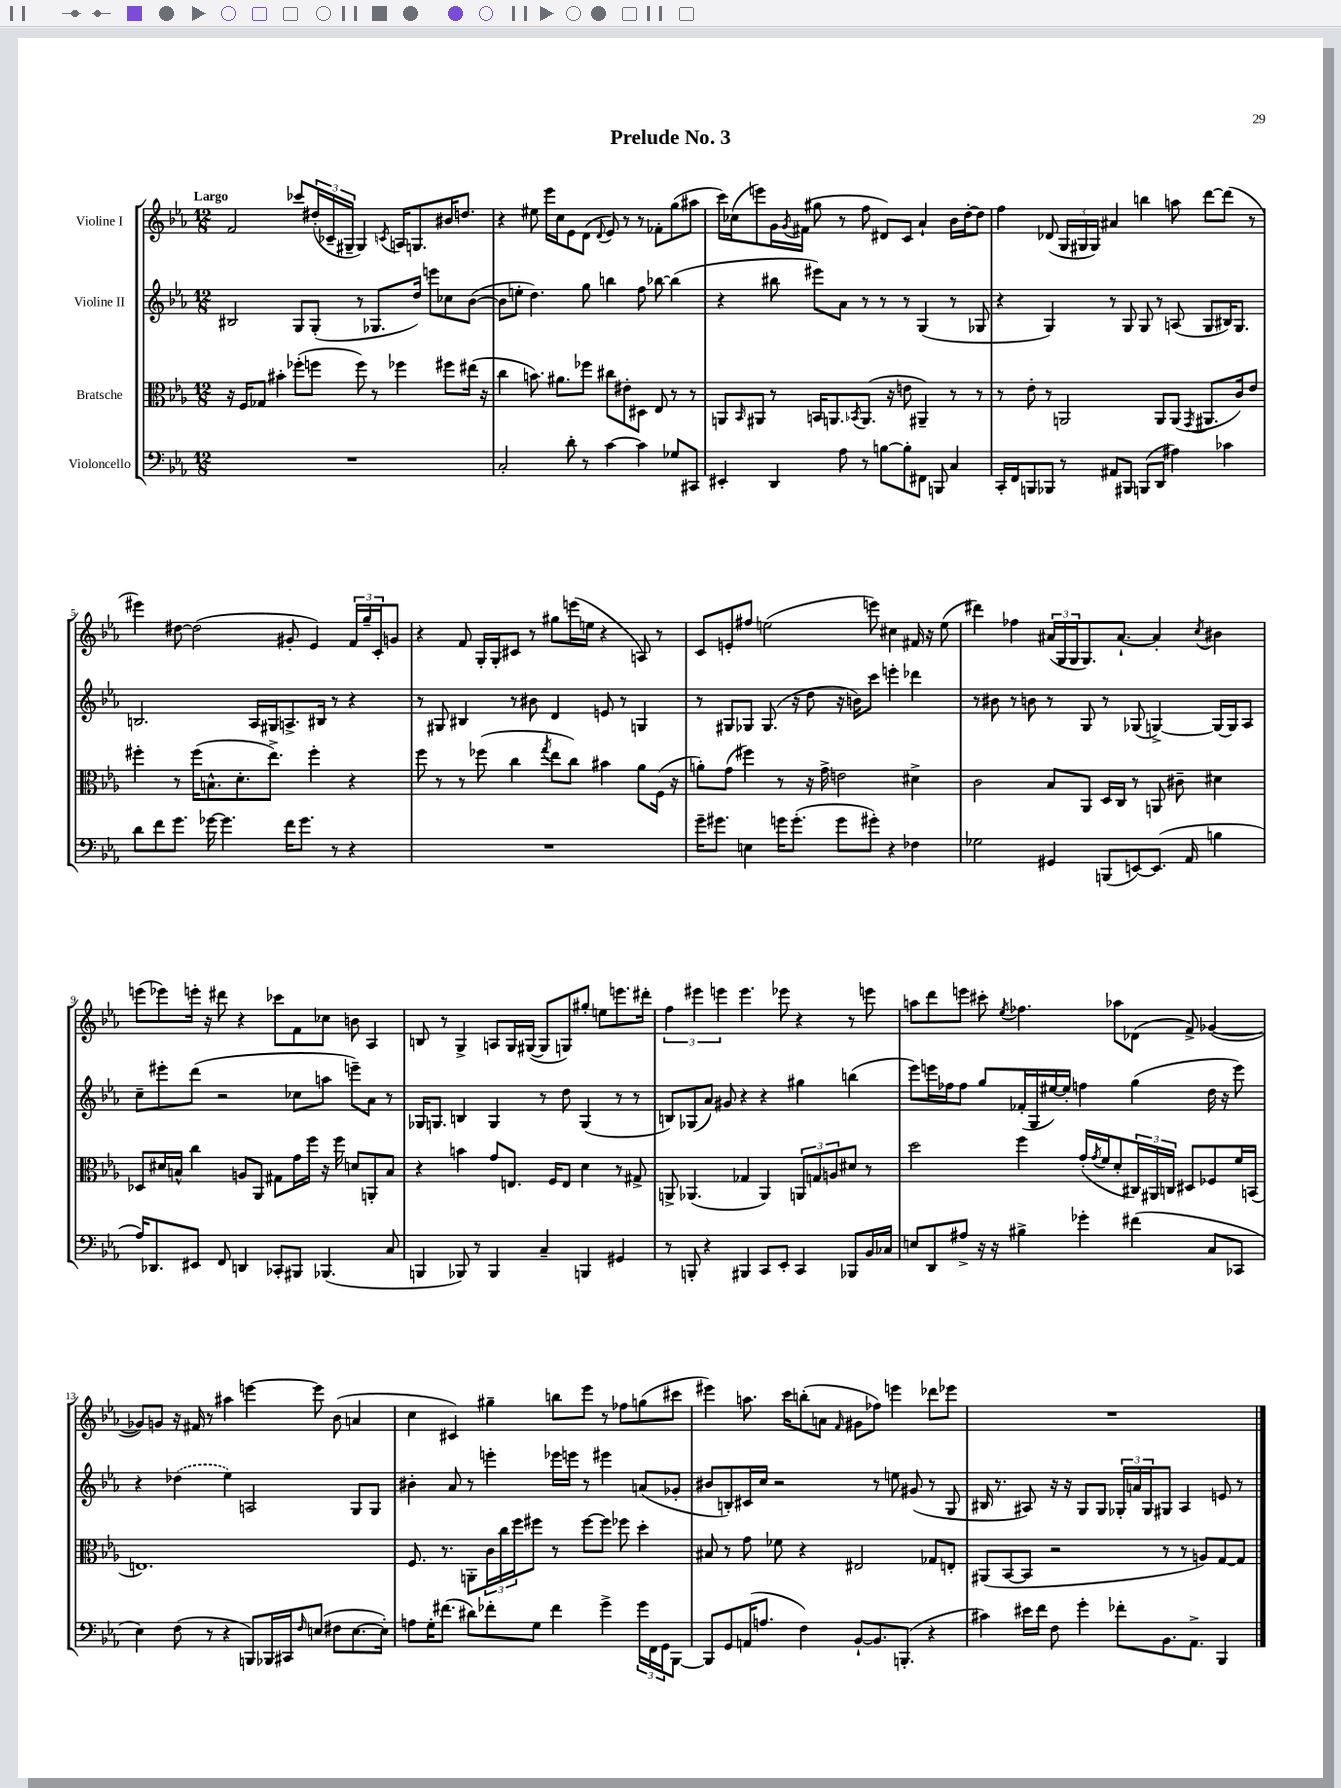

**kern	**kern	**kern	**kern
*staff4	*staff3	*staff2	*staff1
*clefF4	*clefC3	*clefG2	*clefG2
*k[b-e-a-]	*k[b-e-a-]	*k[b-e-a-]	*k[b-e-a-]
*M12/8	*M12/8	*M12/8	*M12/8
1.r	16r	2B#	2f
.	16F	.	.
.	8G-	.	.
.	4b#'	.	.
.	(8ff-'	8G	8ccc-
.	8ff	(8G'	(24dd#'
.	.	.	24c-~
.	.	.	24G#~
.	8ff)	8r	4G#)
.	8r	8.G-	.
.	.	.	8qc
.	4ff-	.	16A
.	.	16dd)	8.G
.	.	8eee	.
.	8ff#	8cc-	16b#
.	.	.	8.dd
.	(16ee#	([8b-	.
.	16r	.	.
=	=	=	=
2C'	4cc	8b-]	4r
.	.	8ee'	.
.	8.b)	4.dd)	8ee#
.	.	.	16eee-
.	8.a#	.	16cc
8d'	.	.	8e-
8r	8ff-	8gg	(8d
.	.	.	8qqd
[4c	8cc#	4bb	8e-)
.	8e#'	.	8r
4c]	8D#	8ff	8r
.	8E-	[8bb-	8f-'
8G-	8r	(4bb-]	(8gg
8CC#	8r	.	8aa#
=	=	=	=
4EE#'	8AA	4r	16ccc)
.	.	.	(16cc-
.	16qqBB-	.	.
.	8AA#	.	8eee)
4DD	8r	8bb#	16g
.	.	.	8qg
.	.	.	(16f#
.	16BB	8eee#)	8gg#
.	8.AA	.	.
8A-	.	8a-	8r
.	8qBB-	.	.
8r	(8.AA	8r	8ff
[8B	.	8r	8d#)
.	16r	.	.
8B']	8e	8r	8c
8FF#	4AA#~)	(4G	4a-`
8BBB	.	.	.
4C	8r	8r	16b-
.	.	.	[16dd'
.	8r	8G-	8dd]
=	=	=	=
16CC'	8r	4r	4ff
16FF	.	.	.
8BBB	8e-'	.	.
8BBB-	8r	4G)	(8d-
8r	2AA	.	24G
.	.	.	24G#
.	.	.	24G#)
8AA#	.	8r	4a#
8BBB#	.	8G	.
(8BBB	.	8G	4bb
8DD	8AA	8r	.
4A#)	(8AA	(8A	8aa
.	8qGG	.	.
.	8.AA#	8G	[8ddd
4c-	.	16B#)	(8ddd]
.	16c)	8.G	.
.	8e-	.	8r
=	=	=	=
8d	4ff#'	2.B	4eee#)
8f	.	.	.
8.g	8r	.	[8dd#
.	(16ff#	.	(2dd#]
[16g-	8.B^^	.	.
4.g-]	.	.	.
.	8.d'	.	.
.	.	16A-	.
.	8.ee-^)	16G#	.
16f	.	8.A^	8g#'
8.g-	.	.	.
.	4ff#'	.	4e-)
.	.	16B#	.
8r	.	8r	.
4r	4r	4r	24f
.	.	.	24gg~
.	.	.	24c'
.	.	.	8g
=	=	=	=
1.r	8ff	8r	4r
.	8r	8G#	.
.	8r	4B#	8f
.	(8ff-	.	16G'
.	.	.	16G'
.	4cc	8r	8c#
.	.	8b#	8r
.	8qgg	.	.
.	8ee-	4d	8gg#
.	8cc)	.	(16eee
.	.	.	16ee
.	4b#	8e	4r
.	.	8r	.
.	8a-	4G	8A)
.	(16F	.	8r
.	16r	.	.
=	=	=	=
16g~	8a')	8r	8c
8.g#	.	.	.
.	(8g	8G#	8e'
4E	4ff#)	8G-	8ff#
.	.	(8.G-	(2ee
16g	8r	.	.
(8.g'	.	16r	.
.	16r	8dd	.
.	16g^	.	.
8g	2e	16r	.
.	.	16b)	.
8g#')	.	8ccc	8eee)
4r	.	4eee'	4cc#
4F-	4d#^	4ddd-	16f#
.	.	.	16r
.	.	.	(8ee
=	=	=	=
2G-	2c	8r	4ddd#)
.	.	8b#	.
.	.	8r	4ff-
.	.	8b	.
4GG#	8B-	8r	(24a#
.	.	.	24G
.	.	.	24G
.	8AA-	8G	8.G)
(8BBB	16D	8r	.
.	16C	.	[8.a#`
[8EE)	8r	(8G-	.
(8.EE]	8AA	[4G^)	4a#']
.	8c#~	.	.
16AA-	.	.	.
.	.	.	8qcc
4B	4d#	16G_	4b#
.	.	16G]	.
.	.	8A-	.
=	=	=	=
16A-)	8D-	8cc~	(8eee
8.DD-	.	.	.
.	16d#	8eee#'	8eee-)
.	16B^^	.	.
8EE#	4cc	(8ddd	16eee'
.	.	.	16r
8FF	.	2r	8ddd#
4DD	8A	.	4r
.	8AA-	.	.
8CC-'	8G#	.	8ccc-
8BBB#	16g	8cc-	8f
.	16ff	.	.
(4.BBB-	16r	8aa	8cc-
.	16ff	.	.
.	8d	8eee~)	8b
.	8AA'	8a-	4A-
8C	8B	8r	.
=	=	=	=
4BBB	4r	16G-	8B
.	.	8.G	.
.	.	.	8r
8BBB-)	4b	4B	4G^
8r	.	.	.
4BBB-	8g	4G	8A
.	8.E	.	16G
.	.	.	([16G#
4C~	.	8r	8G#]
.	16F	.	.
.	8E	8dd	8G)
4BBB	4d	(4G	8gg#'
.	.	.	8ee
4GG#	8r	8r	8.eee
.	8G#^	8r	.
.	.	.	16ddd#'
=	=	=	=
8r	8AA^	8B)	6ff
8BBB'	(4.AA-	(8G-	.
.	.	.	6eee#
4r	.	8a-)	.
.	.	.	6eee
.	.	8g#	.
4BBB#	4G-	4r	4.eee
8CC	4AA-)	4r	.
8EE-'	.	.	8eee-
4CC	12AA	4gg#	4r
.	12G	.	.
.	12A	.	.
8BBB-	8d#	(4bb	8r
16BB-	8r	.	8eee
16C-	.	.	.
=	=	=	=
8E	2dd	8eee-)	8aa
8DD	.	16eee	8ddd
.	.	16ff-	.
8A#^	.	8ff-	8eee
16r	.	8gg	8ccc#'
16r	.	.	.
.	.	.	8qee-
4B#^	4ff	(16f-'	4.ff-
.	.	16G	.
.	.	[16ee#)	.
.	.	16ee#']	.
4g-'	(16g'	4ff	.
.	8qg	.	.
.	16f	.	.
.	8d'	.	8aa-
(4f#	24C#)	(4gg	(8d-
.	24AA#	.	.
.	24C	.	.
.	8D#	.	8f^)
8C	8F-	16dd	([4g-
.	.	16r	.
8CC-	16f	8eee)	.
.	(16BB	.	.
=	=	=	=
4E-)	1.E)	4r	8g-])
.	.	.	8g
(8F	.	(4dd-	16r
.	.	.	16f#
8r	.	.	8r
4r	.	4ee-)	4aa#
8BBB)	.	2A	[4eee
16BBB-	.	.	.
16CC#	.	.	.
16qqF	.	.	.
(8E	.	.	8eee]
8F#	.	.	(8b-
[8.E	.	8G	4a
.	.	8G	.
16E'])	.	.	.
=	=	=	=
8A	8.F	4b#'	4cc
16G'	.	.	.
(8.f#	8.r	.	.
.	.	8a-	4c#)
8d#)	8AA'	8r	.
8f-'	24c	4eee'	4gg#~
.	24cc	.	.
.	24ff	.	.
8G	8ff#	.	.
4f-	8r	16eee-	8bb
.	.	16eee	.
.	[8ff#	8r	8eee-
4g^	8ff#]	4eee#	8r
.	8ff-	.	8ff-
24g	4dd'	(8a	(8gg
24FF	.	.	.
24GG	.	.	.
[8BBB-	.	8g-'	8ccc#
=	=	=	=
8BBB-]	8B#	8b#	4eee#)
8GG	8r	8B')	.
(16AA	8g	16c#	8.aa
8.A	.	16cc	.
.	8f-	2r	.
.	.	.	16ccc
4F)	4r	.	(8bb'
.	.	.	8a
.	.	.	16qqf
[8BB-`	2E#	.	8g#
8.BB-]	.	8r	8ff-)
.	.	8ee	4eee
(8.BBB'	.	.	.
.	.	(8g#	.
4r	8G-	8r	8ddd-
.	8E'	8G	8eee-
=	=	=	=
4c#)	(8AA#	16B#	1.r
.	.	8.r	.
.	[8BB-	.	.
16e#	8BB-]	8A#)	.
16f	.	.	.
8F	2r	16r	.
.	.	16r	.
4g'	.	8G	.
.	.	8G	.
8f-'	.	24G-'	.
.	.	24a	.
.	.	24G-	.
8.BB-	8r	8G#	.
.	8r	4A#	.
8.AA-^	.	.	.
.	8A)	.	.
4BBB-	[8G	8e	.
.	8G]	8r	.
==	==	==	==
*-	*-	*-	*-
